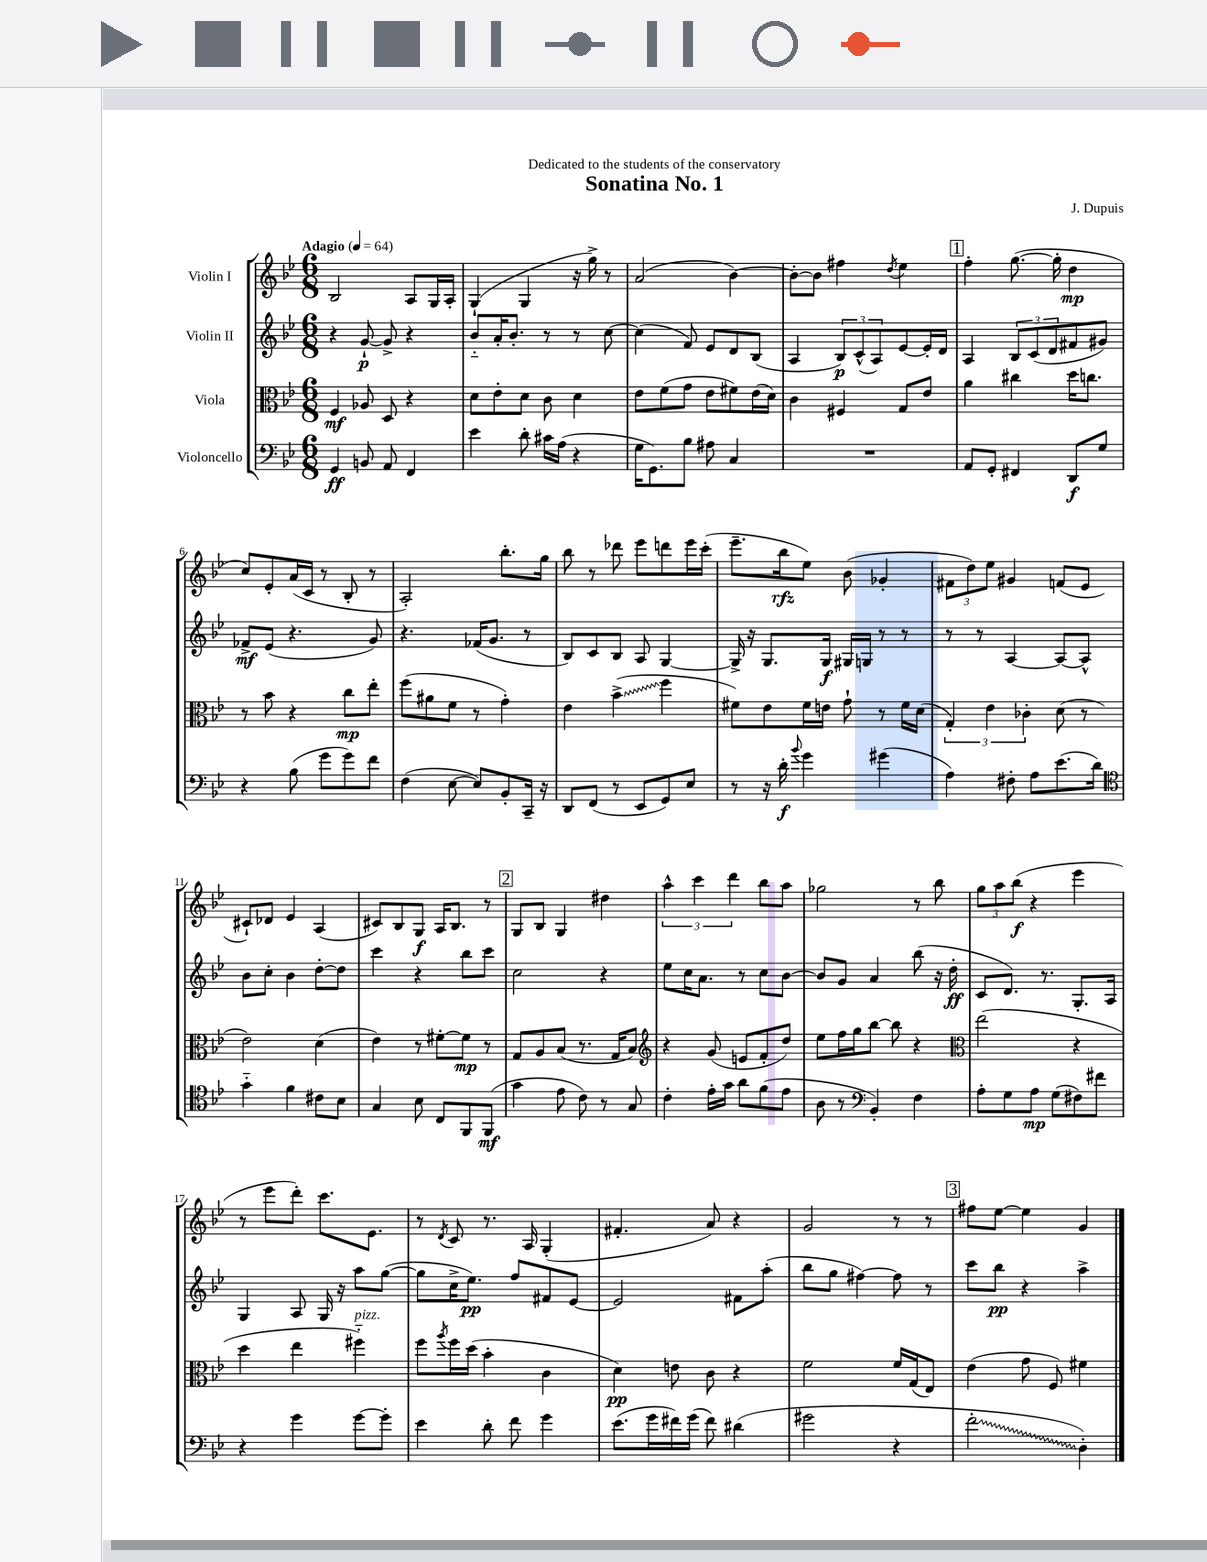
\header { title = "Sonatina No. 1" composer = "J. Dupuis" dedication = "Dedicated to the students of the conservatory" }
<<
\new StaffGroup <<
\new Staff = "s0" \with { instrumentName = "Violin I" } {
    \clef treble \key bes \major \numericTimeSignature \time 6/8 \tempo "Adagio" 4 = 64
    bes2 a8 g16 a16-. |
    g4-!( g4 r16 g''16->) r8 |
    a'2( bes'4~) |
    bes'8~-. bes'8 fis''4 \acciaccatura { d''8 } ees''4 |
    \mark \markup { \box "1" } f''4-. g''8.~( g''16-. d''4\mp |
    c''8) ees'8-. a'16( c'16 r8 bes8-. r8 |
    a2-.) bes''8.-. g''16 |
    bes''8 r8 des'''8 ees'''8 d'''8 ees'''16 c'''16-.( |
    ees'''8.-- bes''16\rfz ees''8) bes'8( ges'4-. |
    \tuplet 3/2 { fis'8 d''8) ees''8 } gis'4 f'8( ees'8 |
    cis'8-!) des'8 ees'4 a4( |
    cis'8) bes8 g8\f a16 bes8. r8 |
    \mark \markup { \box "2" } g8 bes8 g4 dis''4 |
    \tuplet 3/2 { a''4-^ c'''4 d'''4 } bes''8 a''8 |
    ges''2 r8 bes''8 |
    \tuplet 3/2 { g''8 a''8 bes''8\f( } r4 ees'''4 |
    r8 ees'''8 d'''8-.) c'''8. ees'8. |
    r8 \acciaccatura { d'8 } c'8 r8. a16 g4-.( |
    fis'4.-. a'8) r4 |
    g'2 r8 r8 |
    \mark \markup { \box "3" } fis''8 ees''8~ ees''4 g'4 \bar "|." |
}
\new Staff = "s1" \with { instrumentName = "Violin II" } {
    \clef treble \key bes \major \numericTimeSignature \time 6/8
    r4 g'8~-!\p g'8-> r4 |
    bes'8-_ a'16-. bes'8.-. r8 r8 c''8~ |
    c''4( f'8) ees'8 d'8 bes8( |
    a4 \tuplet 3/2 { bes8\p) c'8-^( a8) } ees'8~ ees'16-. d'16 |
    \mark \markup { \box "1" } a4 \tuplet 3/2 { bes8 c'8( d'8 } fis'8 gis'8) |
    fes'8->\mf ees'8( r4. g'8) |
    r4. fes'16( g'8. r8 |
    bes8) c'8 bes8 a8 g4~ |
    g16-> r16 g8. g16\f gis16 g16 r8 r8 |
    r8 r8 a4~ a8~ a8-^ |
    bes'8 c''8-. bes'4 d''8~-. d''8 |
    c'''4 r4 bes''8 c'''8 |
    \mark \markup { \box "2" } c''2 r4 |
    ees''8 c''16 a'8. r8 c''8 bes'8~ |
    bes'8 g'8 a'4 bes''8( r16 d''16-.\ff |
    c'8 d'8.) r8. g8.-. a16 |
    g4 a8 g16 r16 a''8 g''8~( |
    g''8 c''16-> ees''8.\pp) f''8 fis'8 ees'8~ |
    ees'2 fis'8 a''8-.( |
    bes''8 g''8 fis''4~) fis''8 r8 |
    \mark \markup { \box "3" } c'''8 bes''8\pp r4 a''4-> \bar "|." |
}
\new Staff = "s2" \with { instrumentName = "Viola" } {
    \clef alto \key bes \major \numericTimeSignature \time 6/8
    f4\mf aes8 d8 r4 |
    d'8 ees'8-. d'8 c'8 d'4 |
    ees'8 f'8( g'8 ees'8 fis'8) ees'16( d'16) |
    c'4 fis4 g8 ees'8 |
    \mark \markup { \box "1" } a'4 cis''4 d''16 c''8. |
    r8 bes'8 r4 c''8\mp ees''8-. |
    f''8( ais'8 f'8 r8 g'4-.) |
    ees'4 \once \override Glissando.style = #'zigzag bes'4->\glissando( f''4 |
    fis'8) ees'8 fis'16 e'16 g'8-! r8 fis'16 d'16( |
    \tuplet 3/2 { g4-.) ees'4 ces'4-. } d'8( r8 |
    ees'2) d'4( |
    ees'4) r8 fis'8~-. fis'8\mp r8 |
    \mark \markup { \box "2" } g8 a8 bes8( r8. g16 bes8) |
    \clef treble r4 g'8( e'8 f'8-. d''8) |
    ees''8 f''16 g''16 bes''8~ bes''8 r4 |
    \clef alto ees''2( r4 |
    d''4 ees''4 fis''4-_^\markup { \italic "pizz." }) |
    f''8 \acciaccatura { a''8 } f''16 d''16( bes'4-. c'4 |
    d'4\pp) e'8 c'8 r4 |
    f'2 f'16 g16( ees8) |
    \mark \markup { \box "3" } ees'4( g'8 f8) fis'4 \bar "|." |
}
\new Staff = "s3" \with { instrumentName = "Violoncello" } {
    \clef bass \key bes \major \numericTimeSignature \time 6/8
    g,4\ff b,8 a,8 f,4 |
    ees'4 d'8-. cis'16 a16( r4 |
    g16 g,8.) bes8 ais8 c4 |
    R2. |
    \mark \markup { \box "1" } a,8 g,8-. fis,4 d,8\f g8 |
    r4 bes8( g'8 g'8) f'8 |
    f4( ees8~ ees8) bes,8-. c,16-- r16 |
    d,8 f,8( r8 ees,8 g,8) ees8 |
    r8 r16 d'16-.\f \appoggiatura { bes'8 } g'4 gis'4( |
    a4) fis8-. a8 ees'8.( d'16) |
    \clef tenor g'4-_ f'4 cis'8 bes8 |
    g4 bes8 c8 f,8 f,8\mf( |
    \mark \markup { \box "2" } g'4 ees'8 c'8) r8 g8 |
    c'4-. ees'16-. g'16 a'8 f'8( ees'8 |
    a8 r8 \clef bass bes,4-.) f4 |
    a8-. g8 a8\mp g8( fis8) fis'8 |
    r4 g'4 g'8~ g'8-. |
    ees'4 d'8-. f'8 g'4 |
    ees'8.( g'16 fis'16) g'16( fis'8) dis'4( |
    gis'2 r4 |
    \mark \markup { \box "3" } \once \override Glissando.style = #'zigzag f'2-.\glissando d4-.) \bar "|." |
}
>>
>>
